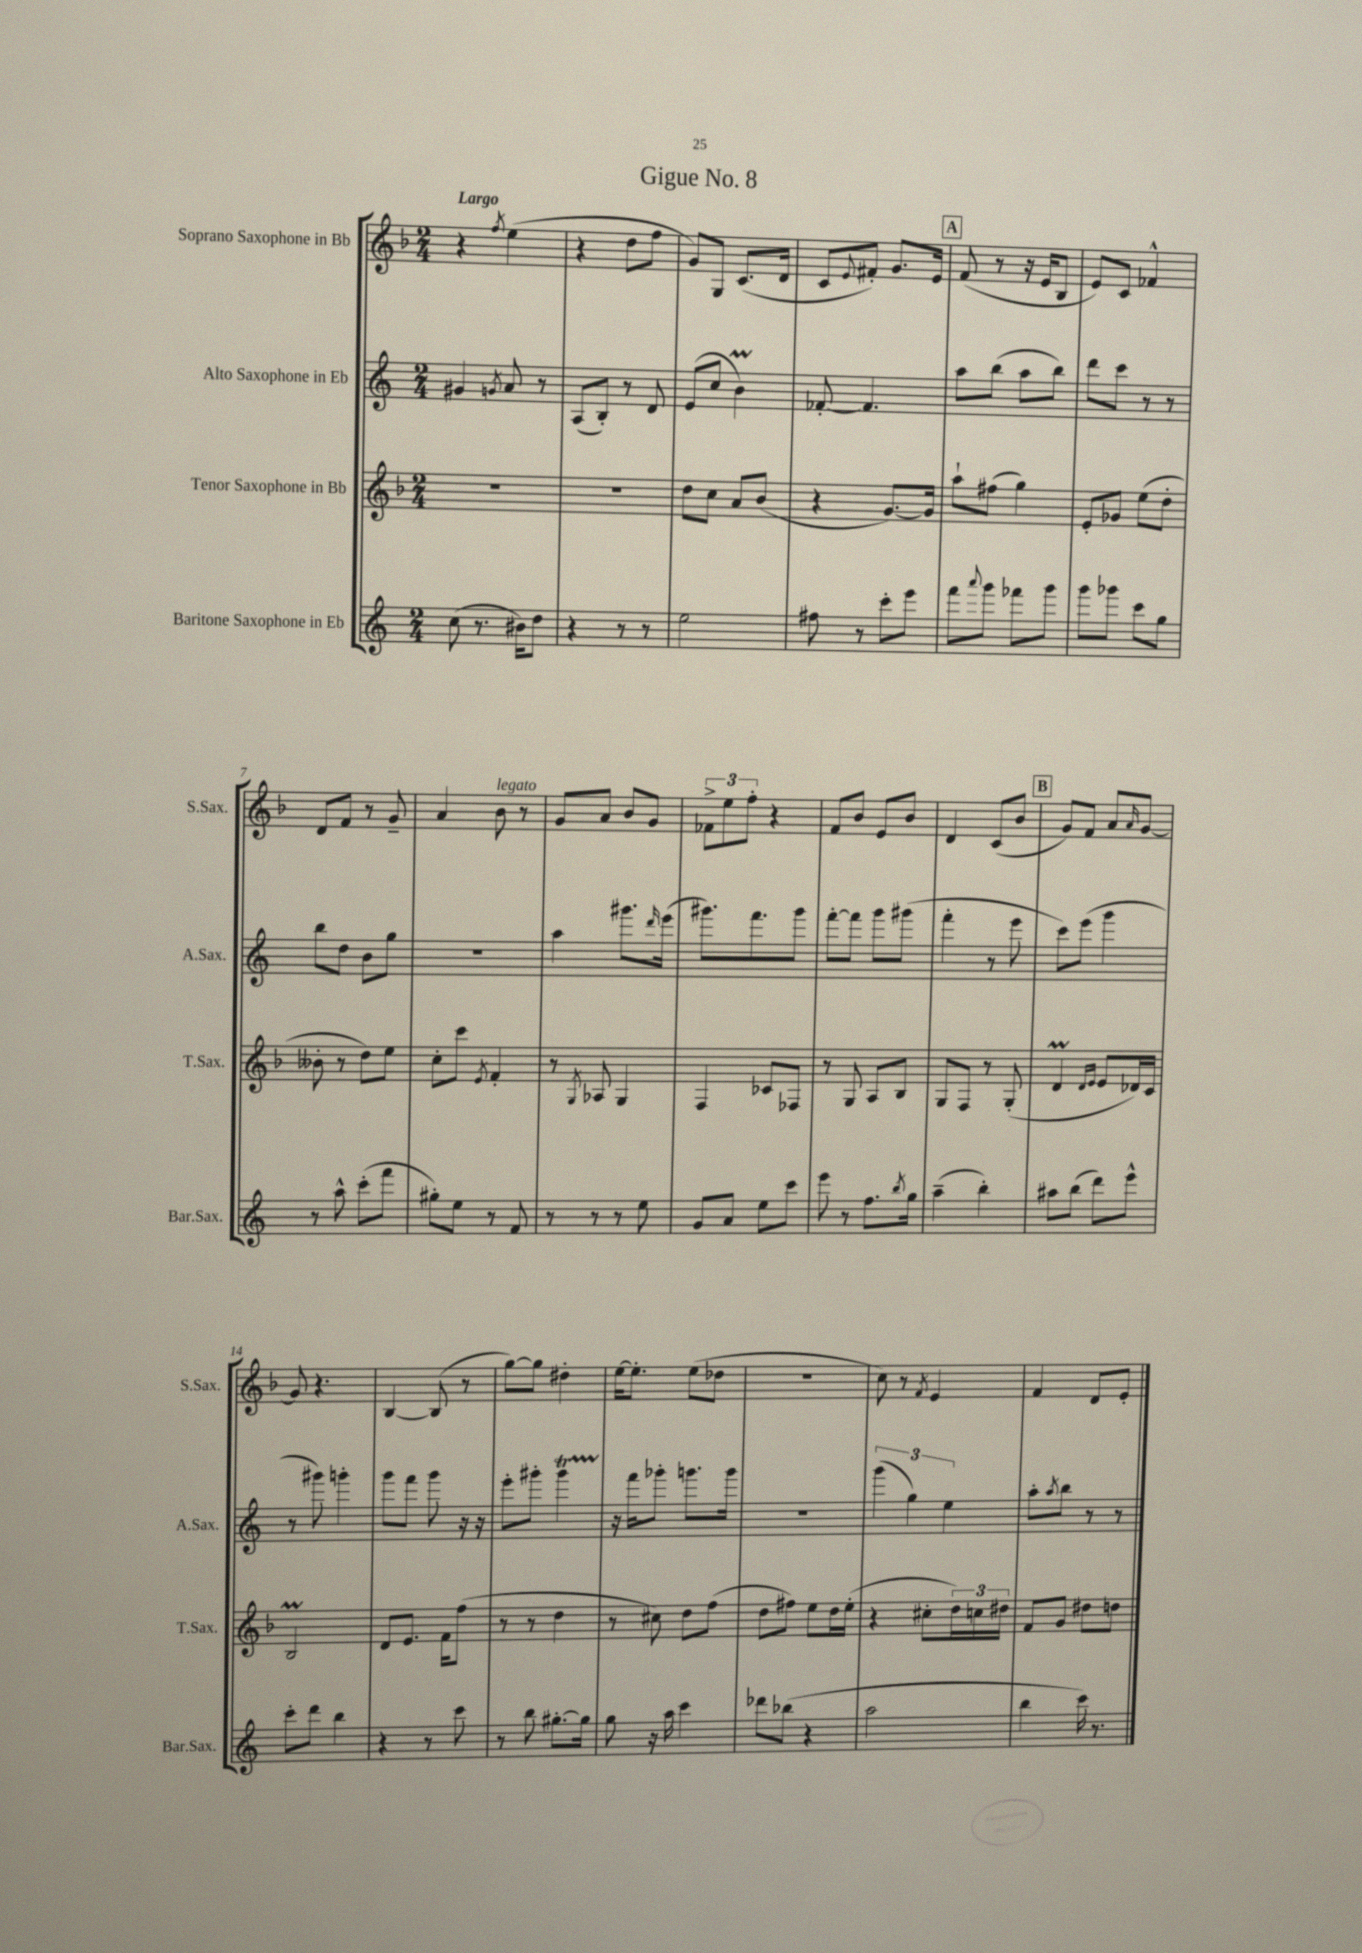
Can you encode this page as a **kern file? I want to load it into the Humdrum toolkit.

**kern	**kern	**kern	**kern
*staff4	*staff3	*staff2	*staff1
*clefG2	*clefG2	*clefG2	*clefG2
*k[]	*k[b-]	*k[]	*k[b-]
*M2/4	*M2/4	*M2/4	*M2/4
(8cc\	2r	4g#/	4r
8.r	.	.	.
.	.	8qg/	8qff/
.	.	8a/	(4ee\
16b#\LK)	.	.	.
8dd\J	.	8r	.
=	=	=	=
4r	2r	(8A/L	4r
.	.	8B'/J)	.
8r	.	8r	8dd\L
8r	.	8d/	8ff\J
=	=	=	=
2ee\	8dd\L	(8e/L	8g/L)
.	8cc\J	8cc/J	8G/J
.	8a/L	4b\)	(8.c/L
.	(8b-/J	.	.
.	.	.	16d/Jk
=	=	=	=
8ff#\	4r	[8f-'/	8c/L
.	.	.	8qqe/
8r	.	4.f-/]	8f#'/J)
8ccc'\L	[8.g/L)	.	8.g/L
8eee\J	.	.	.
.	16g/]Jk	.	16e/Jk
=	=	=	=
8fff\L	8aa`\L	8aa\L	(8f/
8qqaaa/	.	.	.
8ggg\J	(8ff#\J	(8bb\J	8r
8fff-\L	4gg\)	8aa\L	16r
.	.	.	16e/LK
8ggg\J	.	8bb\J)	8B-/J
=	=	=	=
8ggg\L	8e'/L	8ddd\L	8e/L)
8ggg-\J	8g-/J	8ccc\J	8c/J
8ccc\L	(8ee\L	8r	4f-^^/
8gg\J	8dd'\J	8r	.
=	=	=	=
8r	8b--'\	8bb\L	8d/L
8aa^^\	8r	8dd\J	8f/J
(8ccc'\L	8dd\L)	8b\L	8r
8fff\J	8ee\J	8gg\J	8g~/
=	=	=	=
8gg#'\L)	8cc'\L	2r	4a/
8ee\J	8ccc\J	.	.
.	8qe/	.	.
8r	4f'/	.	8b-\
8f/	.	.	8r
=	=	=	=
8r	8r	4aa\	8g/L
.	8qG/	.	.
8r	8A-/	.	8a/J
8r	4G/	8.ggg#\L	8b-/L
8ee\	.	.	8g/J
.	.	16qqddd/	.
.	.	(16eee\Jk	.
=	=	=	=
8g/L	4F/	8.ggg#\L)	12f-^\L
.	.	.	12ee\
8a/J	.	.	.
.	.	.	12ff'\J
.	.	8.fff\	.
8ee\L	8c-/L	.	4r
8ccc\J	8F-/J	8ggg#\J	.
=	=	=	=
8eee\	8r	[8fff'\L	8f/L
8r	8G/	8fff\]J	8b-/J
8.ff\L	8A/L	8ggg\L	8e/L
.	8B-/J	(8ggg#\J	8b-/J
8qbb/	.	.	.
16gg\Jk	.	.	.
=	=	=	=
(4aa~\	8G/L	4fff'\	4d/
.	8F/J	.	.
4bb'\)	8r	8r	(8c/L
.	(8G'/	8eee\	8b-/J
=	=	=	=
8aa#\L	4d/	8ccc\L)	8g/L)
(8bb\J	.	(8eee\J	8f/J
.	16qqd/LL	.	.
.	16qqe/JJ	.	.
8ddd\L)	8e/L	4ggg\	8a/L
.	.	.	16qqa/
8eee^^\J	16d-/L)	.	[8g/J
.	16c/JJ	.	.
=	=	=	=
8ccc'\L	2B-/	8r	8g/]
8ddd\J	.	8ggg#\)	4.r
4bb\	.	4ggg'\	.
=	=	=	=
4r	8d/L	8ggg\L	[4B-/
.	8.e/J	8fff\J	.
8r	.	8ggg\	(8B-/]
.	16f\LK	.	.
8ccc\	(8ff\J	16r	8r
.	.	16r	.
=	=	=	=
8r	8r	8eee'\L	[8gg\L)
8bb\	8r	8ggg#'\J	8gg\]J
[8.gg#'\L	4dd\	4ggg#\	4dd#'\
16gg#\]Jk	.	.	.
=	=	=	=
8gg\	8r	16r	[16ee\LK
.	.	16fff\LK	8.ee'\]J
16r	8cc#\)	8ggg-'\J	.
16aa\	.	.	.
4ccc\	8dd\L	8.ggg\L	(8ee\L
.	(8ff\J	.	8dd-\J
.	.	16ggg\Jk	.
=	=	=	=
8ddd-\L	8dd\L	2r	2r
(8bb-\J	8ff#\J)	.	.
4r	8ee\L	.	.
.	16dd\L	.	.
.	(16ee'\JJ	.	.
=	=	=	=
2aa\	4r	(6ggg\	8cc\)
.	.	.	8r
.	.	6gg\)	.
.	.	.	8qf/
.	8cc#'\L	.	4e/
.	.	6ee\	.
.	24dd\L)	.	.
.	24cc\	.	.
.	24dd#\JJ	.	.
=	=	=	=
4bb\	8f/L	8aa'\L	4f/
.	.	8qaa/	.
.	8g/J	8bb\J	.
16ccc\)	8dd#\L	8r	8d/L
8.r	.	.	.
.	8dd\J	8r	8e'/J
==	==	==	==
*-	*-	*-	*-
